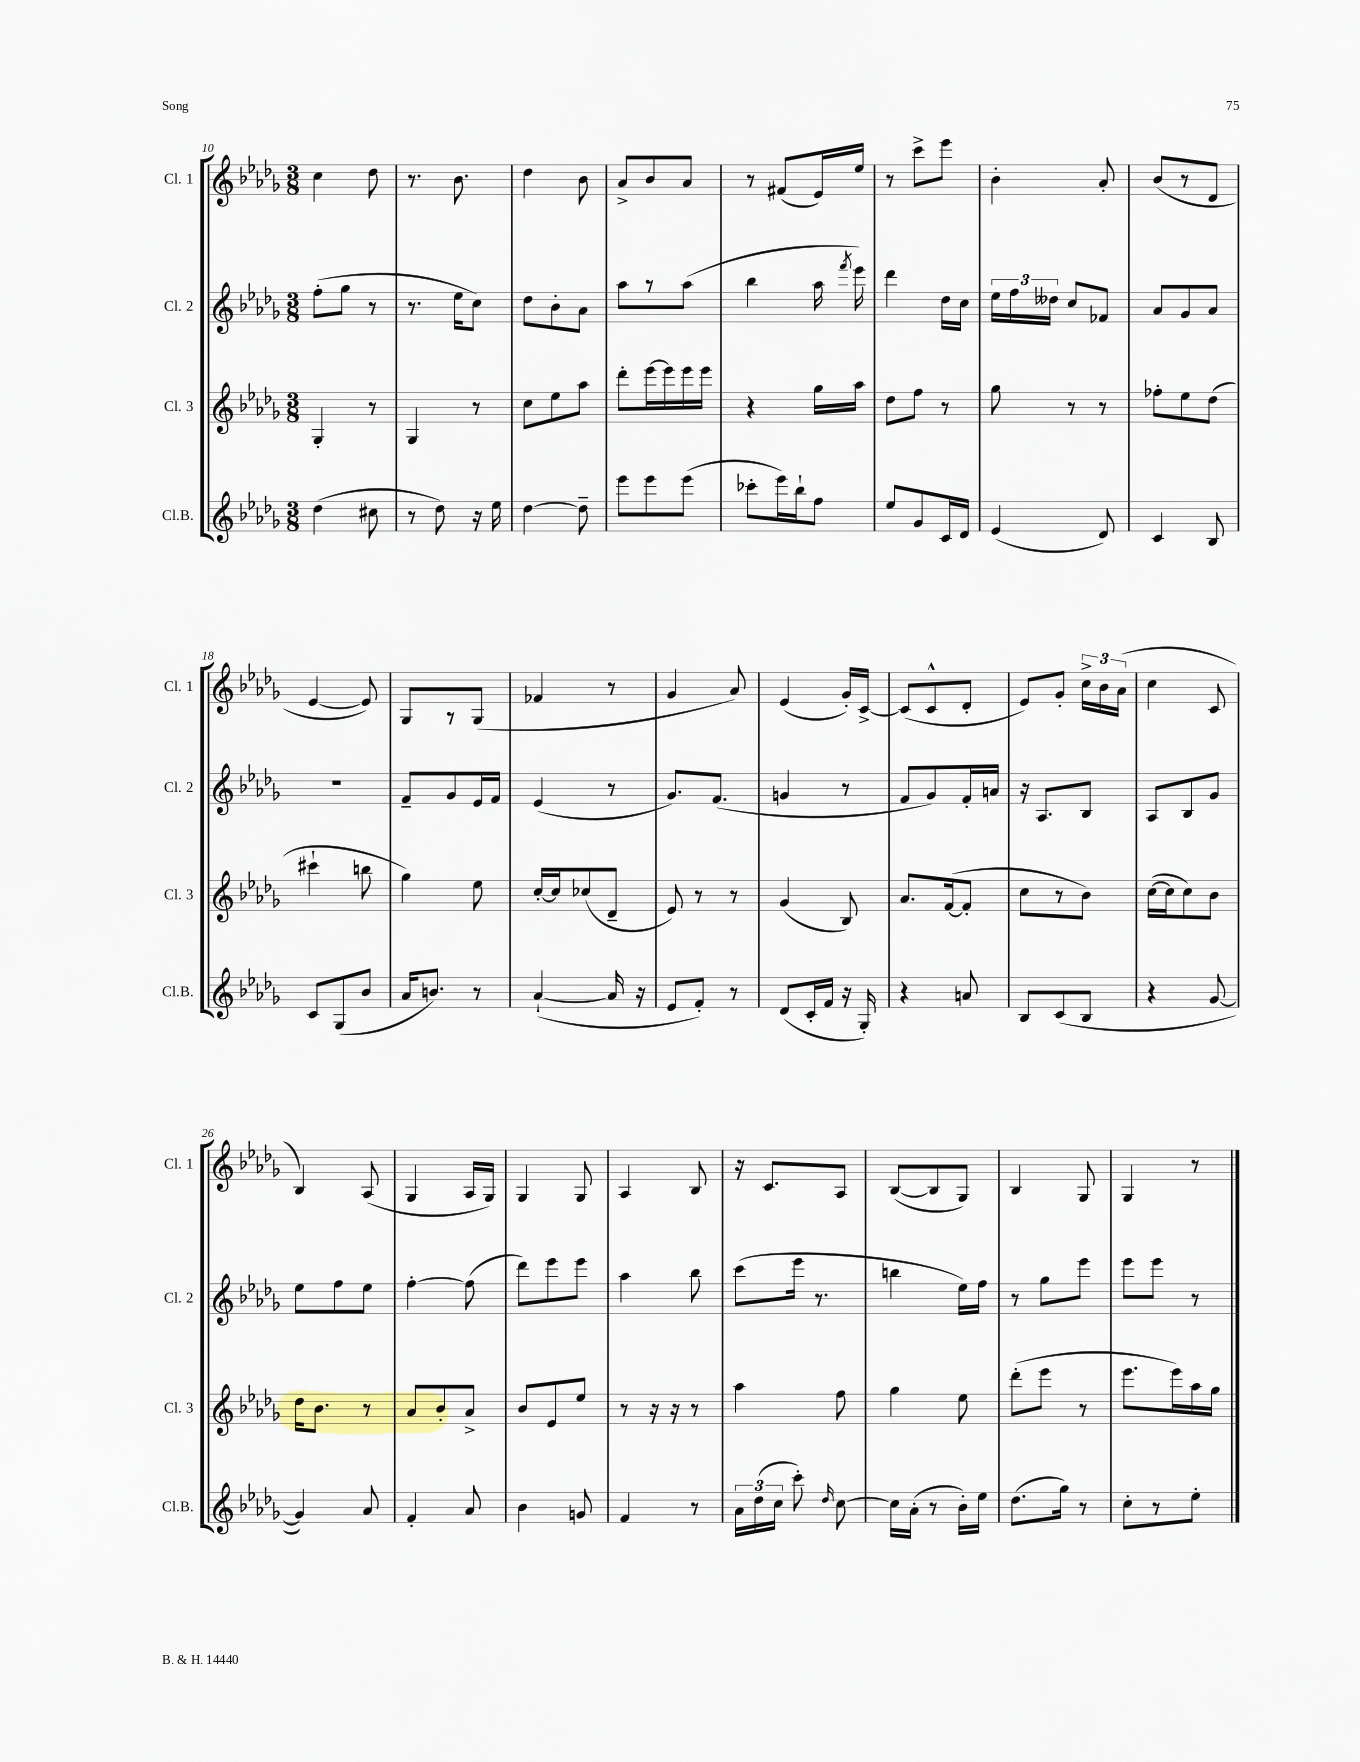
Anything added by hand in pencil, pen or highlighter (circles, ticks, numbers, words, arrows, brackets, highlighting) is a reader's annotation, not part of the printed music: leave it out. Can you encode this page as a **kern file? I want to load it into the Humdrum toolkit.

**kern	**kern	**kern	**kern
*staff4	*staff3	*staff2	*staff1
*clefG2	*clefG2	*clefG2	*clefG2
*k[b-e-a-d-g-]	*k[b-e-a-d-g-]	*k[b-e-a-d-g-]	*k[b-e-a-d-g-]
*M3/8	*M3/8	*M3/8	*M3/8
(4dd-	4G-'	(8ff'	4cc
.	.	8gg-	.
8cc#	8r	8r	8dd-
=	=	=	=
8r	4G-	8.r	8.r
8dd-)	.	.	.
.	.	16ee-	8.b-
16r	8r	8cc)	.
16ee-	.	.	.
=	=	=	=
[4dd-	8cc	8dd-	4dd-
.	8ee-	8b-'	.
8dd-~]	8aa-	8a-	8b-
=	=	=	=
8eee-	8ddd-'	8aa-	8a-^
8eee-	[16eee-	8r	8b-
.	16eee-]	.	.
(8eee-	16eee-	(8aa-	8a-
.	16eee-	.	.
=	=	=	=
8ccc-'	4r	4bb-	8r
16eee-)	.	.	(8f#
16bb-`	.	.	.
8ff	16gg-	16aa-	16e-)
.	.	8qfff	.
.	16aa-	16eee-)	16ee-
=	=	=	=
8ee-	8dd-	4ddd-	8r
8g-	8ff	.	8ccc^
16c	8r	16dd-	8eee-
16d-	.	16cc	.
=	=	=	=
(4e-	8gg-	24ee-	4b-'
.	.	24ff	.
.	.	24dd--	.
.	8r	8cc	.
8d-)	8r	8f-	8a-'
=	=	=	=
4c	8ff-'	8a-	(8b-
.	8ee-	8g-	8r
8B-	(8dd-	8a-	8d-
=	=	=	=
8c	4ccc#`	4.r	[4e-
(8G-	.	.	.
8b-	8bb	.	8e-])
=	=	=	=
16a-	4gg-)	8f~	8G-
8.b)	.	.	.
.	.	8g-	8r
8r	8ee-	16e-	(8G-
.	.	16f	.
=	=	=	=
([4a-`	[16cc'	(4e-	4f-
.	16cc]	.	.
.	(8cc-	.	.
16a-]	8d-~	8r	8r
16r	.	.	.
=	=	=	=
8e-	8e-)	8.g-)	4g-
8f')	8r	.	.
.	.	(8.f	.
8r	8r	.	8a-)
=	=	=	=
(8d-	(4g-	4g	(4e-
16c'	.	.	.
16f	.	.	.
16r	8B-)	8r	16g-')
16G-')	.	.	[16c^
=	=	=	=
4r	8.a-	8f	(8c]
.	.	8g-)	8c^^
.	([16f	.	.
8a	8f']	16f'	8d-'
.	.	16a	.
=	=	=	=
8B-	8cc	16r	8e-)
.	.	8.A-	.
(8c	8r	.	8g-'
8B-	8b-)	8B-	24cc^
.	.	.	24b-
.	.	.	(24a-
=	=	=	=
4r	([16cc	8A-	4cc
.	16cc]	.	.
.	8cc)	8B-	.
[8g-	8b-	8g-	8c
=	=	=	=
4g-])	16dd-	8ee-	4B-)
.	8.b-	.	.
.	.	8ff	.
8a-	8r	8ee-	(8A-
=	=	=	=
4f'	8a-	[4ff'	4G-
.	8b-'	.	.
8a-	8a-^	(8ff]	16A-
.	.	.	16G-)
=	=	=	=
4b-	8b-	8ddd-)	4G-
.	8e-	8eee-	.
8g	8ee-	8eee-	8G-
=	=	=	=
4f	8r	4aa-	4A-
.	16r	.	.
.	16r	.	.
8r	8r	8bb-	8B-
=	=	=	=
24a-	4aa-	(8ccc	16r
(24dd-	.	.	.
.	.	.	8.c
24cc	.	.	.
8ccc')	.	16eee-	.
.	.	8.r	.
16qqdd-	.	.	.
[8cc	8ff	.	8A-
=	=	=	=
16cc]	4gg-	4bb	([8B-
(16a-'	.	.	.
8r	.	.	8B-]
16b-')	8ee-	16ee-)	8G-)
16ee-	.	16ff	.
=	=	=	=
(8.dd-	(8ddd-'	8r	4B-
.	8eee-	8gg-	.
16gg-)	.	.	.
8r	8r	8eee-	8G-
=	=	=	=
8cc'	8.eee-	8eee-	4G-
8r	.	8eee-	.
.	16eee-)	.	.
8ee-'	16aa-	8r	8r
.	16gg-	.	.
==	==	==	==
*-	*-	*-	*-
